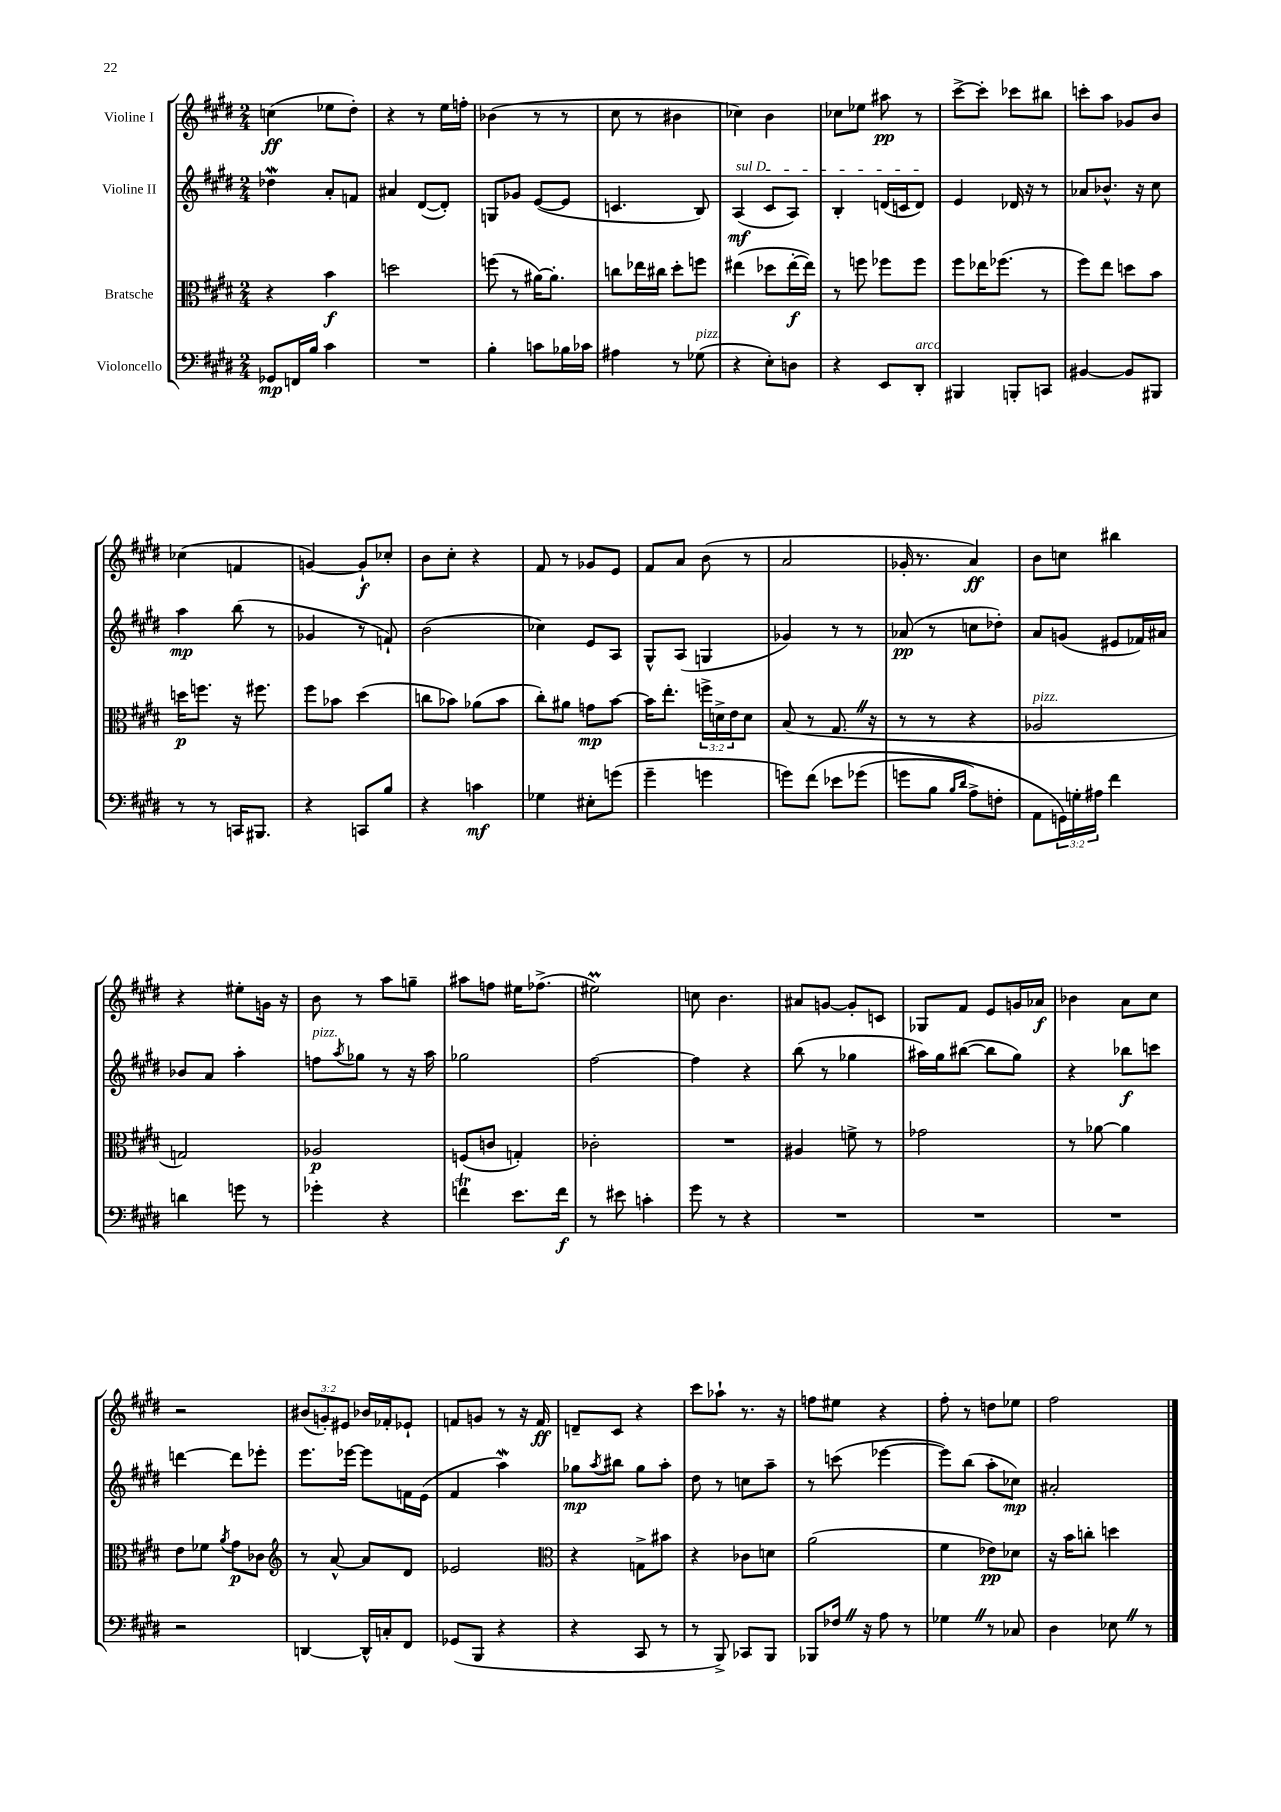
<<
\new StaffGroup <<
\new Staff = "s0" \with { instrumentName = "Violine I" } {
    \clef treble \key e \major \numericTimeSignature \time 2/4 \override Staff.TupletNumber.text = #tuplet-number::calc-fraction-text
    c''4\ff( ees''8 dis''8-.) |
    r4 r8 e''16 f''16-. |
    bes'4( r8 r8 |
    cis''8 r8 bis'4 |
    ces''4) b'4 |
    ces''8 ees''8 ais''8\pp r8 |
    cis'''8~-> cis'''8-. ces'''8 bis''8 |
    c'''8-. a''8 ges'8 b'8 |
    ces''4( f'4 |
    g'4~) g'8-!\f ces''8-. |
    b'8 cis''8-. r4 |
    fis'8 r8 ges'8 e'8 |
    fis'8 a'8 b'8( r8 |
    a'2 |
    ges'16-. r8. a'4\ff) |
    b'8 c''8 bis''4 |
    r4 eis''8-. g'16 r16 |
    b'8 r8 a''8 g''8-- |
    ais''8 f''8 eis''16 fes''8.->( |
    eis''2\prall) |
    c''8 b'4. |
    ais'8 g'8~ g'8-. c'8 |
    ges8 fis'8 e'8 g'16 aes'16\f |
    bes'4 a'8 cis''8 |
    r2 |
    \tuplet 3/2 { bis'8( g'8-.) eis'8 } bes'16 fes'16-. ees'8-! |
    f'8 g'8 r8 r16 f'16\ff |
    d'8-- cis'8 r4 |
    cis'''8 aes''8-! r8. r16 |
    f''8 eis''8 r4 |
    fis''8-. r8 d''8 ees''8 |
    fis''2 \bar "|." |
}
\new Staff = "s1" \with { instrumentName = "Violine II" } {
    \clef treble \key e \major \numericTimeSignature \time 2/4
    des''4\mordent a'8-. f'8 |
    ais'4 dis'8~( dis'8-.) |
    g8 ges'8 e'8~( e'8 |
    c'4. b8) |
    \once \override TextSpanner.bound-details.left.text = \markup { \italic "sul D" } a4\mf\startTextSpan( cis'8 a8) |
    b4-. d'16( c'16 d'8\stopTextSpan) |
    e'4 des'16 r16 r8 |
    aes'8 bes'8.-^ r16 cis''8 |
    a''4\mp b''8( r8 |
    ges'4 r8 f'8-!) |
    b'2( |
    ces''4) e'8 a8 |
    gis8-^ a8( g4 |
    ges'4) r8 r8 |
    aes'8\pp( r8 c''8 des''8-.) |
    a'8 g'8( eis'8 fes'16) ais'16 |
    bes'8 a'8 a''4-. |
    f''8^\markup { \italic "pizz." } \acciaccatura { a''8 } ges''8 r8 r16 a''16 |
    ges''2 |
    fis''2~ |
    fis''4 r4 |
    b''8( r8 ges''4 |
    ais''16) gis''16 bis''8~( bis''8 gis''8) |
    r4 bes''8\f c'''8 |
    d'''4~ d'''8 ees'''8-. |
    e'''8. ees'''16~ ees'''8 f'16 e'16( |
    fis'4 a''4\mordent) |
    ges''8\mp \acciaccatura { a''8 } bis''8 ges''8 a''8-. |
    dis''8 r8 c''8 a''8-- |
    r8 c'''8( ees'''4~ |
    ees'''8) b''8( a''8-. ces''8\mp) |
    ais'2-. \bar "|." |
}
\new Staff = "s2" \with { instrumentName = "Bratsche" } {
    \clef alto \key e \major \numericTimeSignature \time 2/4 \override Staff.TupletNumber.text = #tuplet-number::calc-fraction-text
    r4 b'4\f |
    d''2 |
    f''8( r8 ais'16~) ais'8.-. |
    c''8 ees''16 cis''16 dis''8-. f''8 |
    eis''4( des''8 eis''16~-.\f eis''16) |
    r8 f''8 fes''8 fes''8 |
    fis''8 ees''16 fes''8.( r8 |
    fis''8) e''8 d''8 b'8 |
    d''16\p f''8. r16 fis''8. |
    fis''8 bes'8 dis''4( |
    c''8 bes'8) aes'8( bes'8 |
    cis''8-.) ais'8 g'8\mp b'8~ |
    b'16 e''8.-. \tuplet 3/2 { f''16-> d'16-> e'16 } d'8 |
    b8( r8 gis8. \once \override BreathingSign.text = \markup { \musicglyph "scripts.caesura.straight" } \breathe r16 |
    r8 r8 r4 |
    aes2^\markup { \italic "pizz." } |
    g2) |
    aes2\p |
    f8( c'8 g4-.) |
    ces'2-. |
    R2 |
    ais4 f'8-> r8 |
    ges'2 |
    r8 aes'8~ aes'4 |
    e'8 fes'8 \acciaccatura { a'8 } gis'8\p ces'8 |
    \clef treble r8 a'8~-^ a'8 dis'8 |
    ees'2 |
    \clef alto r4 g8-> bis'8 |
    r4 ces'8 d'8 |
    a'2( |
    fis'4 ees'8\pp) des'8 |
    r16 b'16 c''8-. d''4 \bar "|." |
}
\new Staff = "s3" \with { instrumentName = "Violoncello" } {
    \clef bass \key e \major \numericTimeSignature \time 2/4 \override Staff.TupletNumber.text = #tuplet-number::calc-fraction-text
    ges,8\mp f,16 b16 cis'4 |
    R2 |
    b4-. c'8 bes16 ces'16 |
    ais4 r8 ges8^\markup { \italic "pizz." }( |
    r4 e8-.) d8 |
    r4 e,8 dis,8-.^\markup { \italic "arco" } |
    bis,,4 b,,8-. c,8 |
    bis,4~ bis,8 bis,,8 |
    r8 r8 c,16 bis,,8. |
    r4 c,8 b8 |
    r4 c'4\mf |
    ges4 eis8-. g'8( |
    gis'4-- g'4 |
    g'8) fis'8\( ees'8 ges'8( |
    g'8 b8 \grace { b16 dis'16 } a8->) f8-. |
    a,8 \tuplet 3/2 { g,16\) g16-. ais16 } fis'4 |
    d'4 g'8 r8 |
    ges'4-. r4 |
    f'4\trill e'8. f'16\f |
    r8 eis'8 c'4-. |
    gis'8 r8 r4 |
    R2 |
    R2 |
    R2 |
    r2 |
    d,4~ d,16-^ c16-. fis,8 |
    ges,8( b,,8 r4 |
    r4 cis,8 r8 |
    r8 b,,8->) ces,8 b,,8 |
    bes,,8 fes16 \once \override BreathingSign.text = \markup { \musicglyph "scripts.caesura.straight" } \breathe r16 a8 r8 |
    ges4 \once \override BreathingSign.text = \markup { \musicglyph "scripts.caesura.straight" } \breathe r8 ces8 |
    dis4 ees8 \once \override BreathingSign.text = \markup { \musicglyph "scripts.caesura.straight" } \breathe r8 \bar "|." |
}
>>
>>
\layout { \context { \Score \remove "Bar_number_engraver" } }
